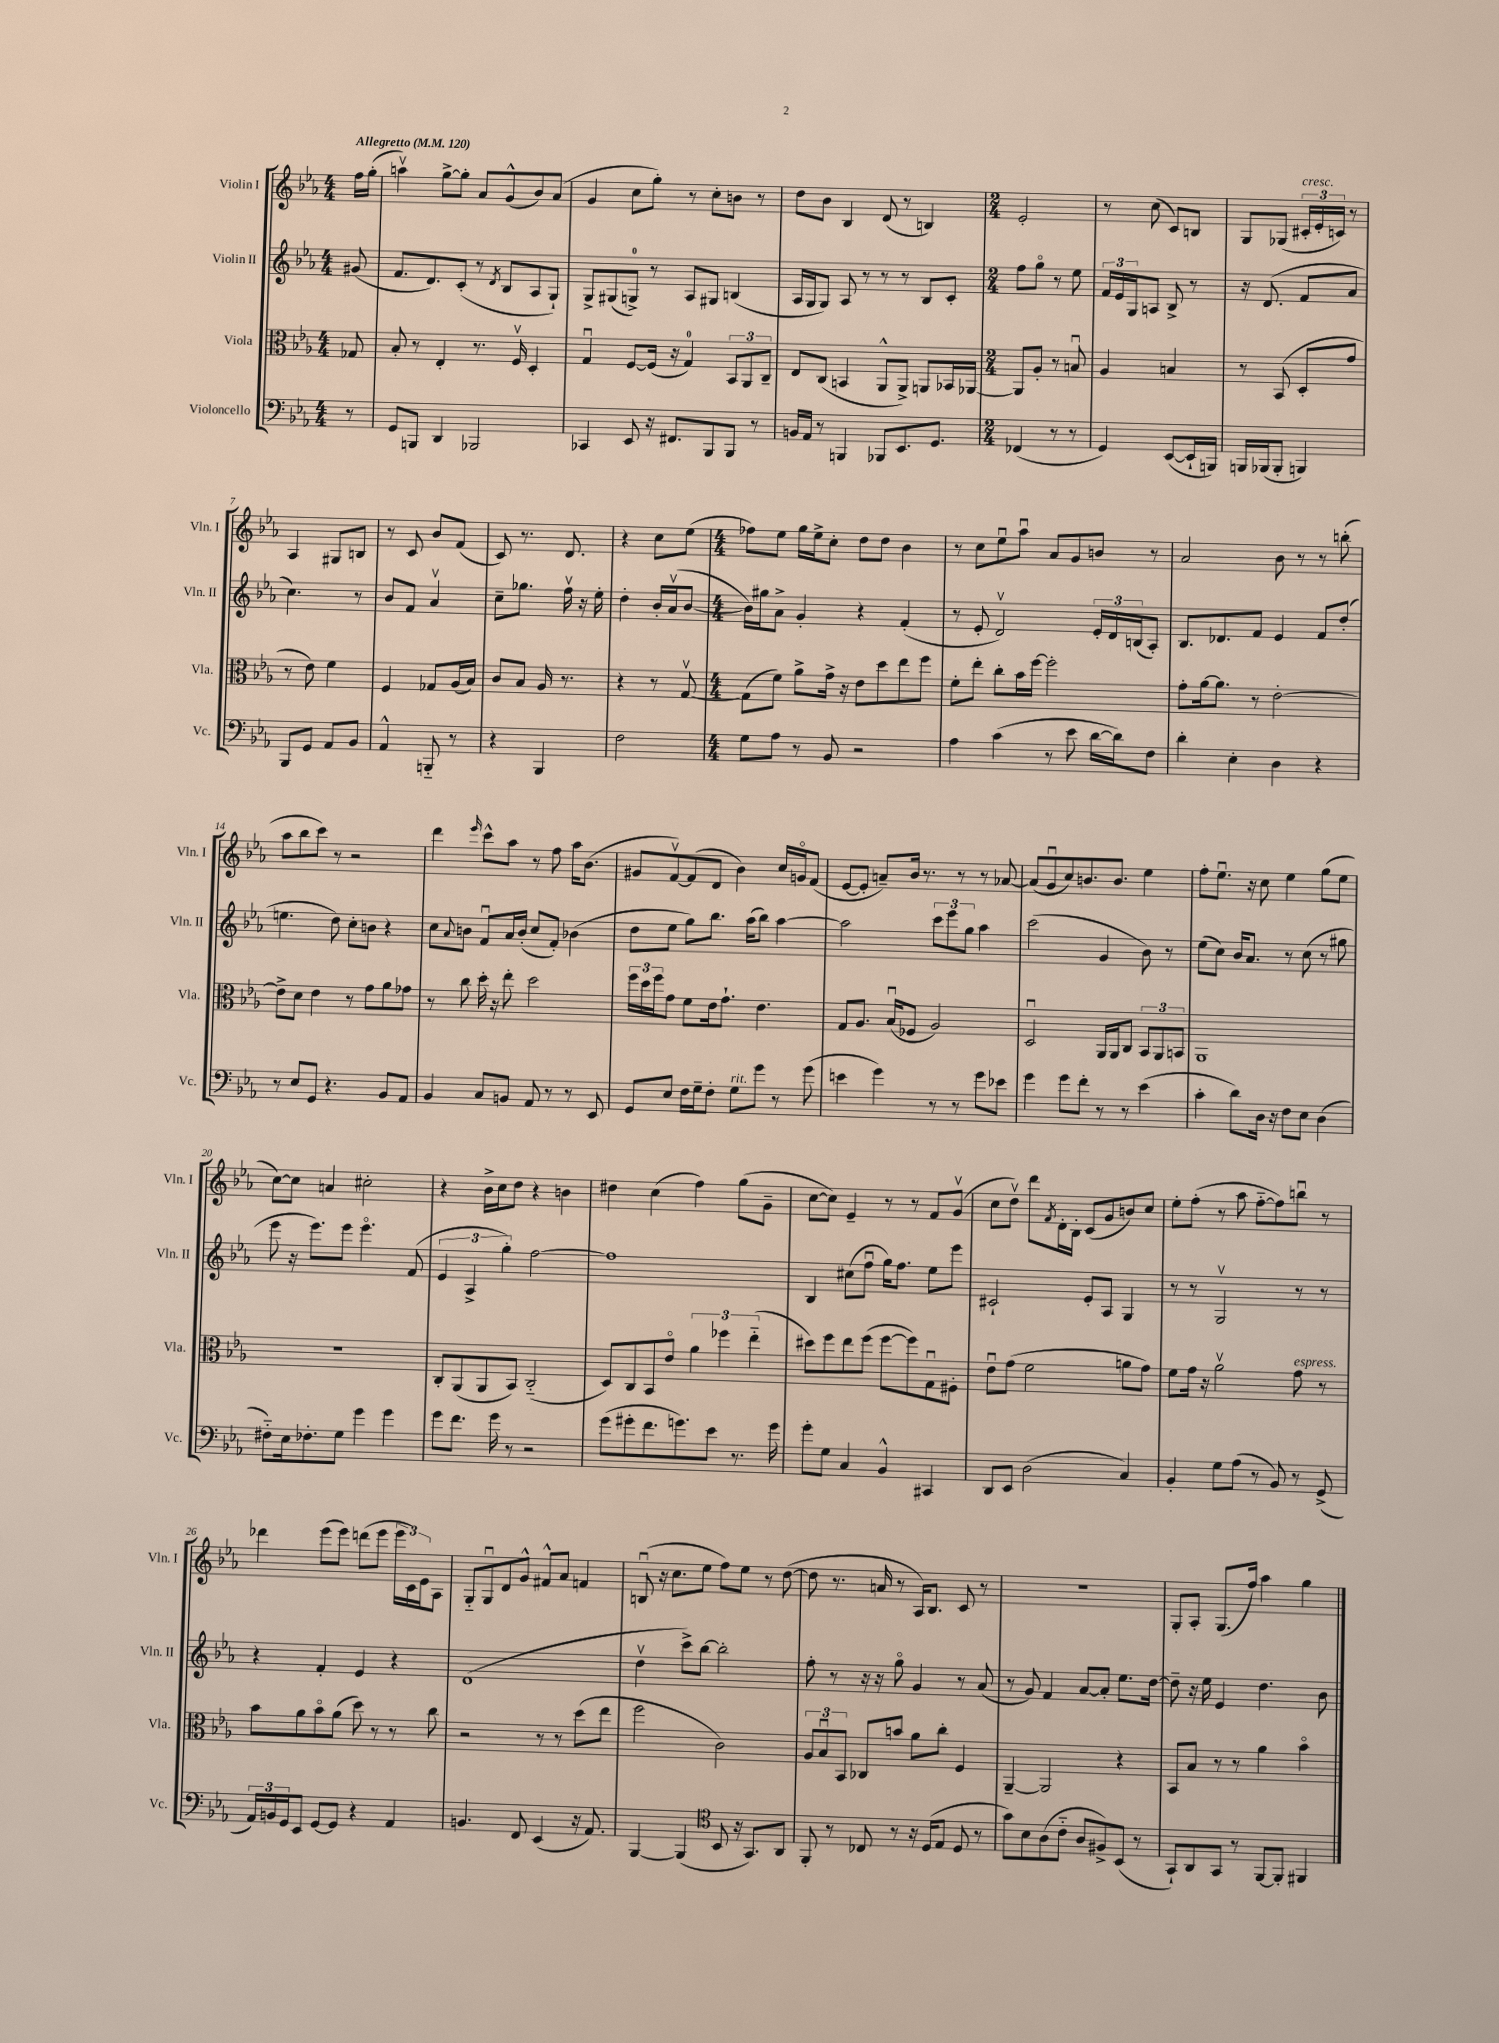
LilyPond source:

<<
\new StaffGroup <<
\new Staff = "s0" \with { instrumentName = "Violin I" shortInstrumentName = "Vln. I" } {
    \clef treble \key ees \major \numericTimeSignature \time 4/4 \partial 8 \tempo "Allegretto" 4 = 120
    f''16 g''16-.( |
    a''4\upbow) g''8~-> g''8-. aes'8 g'8-^( bes'8) aes'8( |
    g'4 c''8 g''8-.) r8 c''8-. b'8 r8 |
    d''8 bes'8 bes4 d'8( r8 b4) |
    \numericTimeSignature \time 2/4 ees'2-. |
    r8 c''8( c'8) b8 |
    g8 ges8( \tuplet 3/2 { cis'16-.^\markup { \italic "cresc." } ees'16-. c'16) } r8 |
    aes4 gis8 b8 |
    r8 c'8 bes'8 f'8( |
    c'8) r8. d'8. |
    r4 c''8 ees''8( |
    \numericTimeSignature \time 4/4 fes''8) ees''8 g''16 ees''16-> c''8-. d''8 d''8 bes'4 |
    r8 c''8 ees''8\downbow aes''8\downbow aes'8 g'8 b'8 r8 |
    aes'2 bes'8 r8 r8 b''8-.( |
    aes''8 bes''8 c'''8) r8 r2 |
    d'''4 \grace { ees'''16 } c'''8-^ aes''8 r8 f''8 aes''16 bes'8.( |
    gis'8 f'8~\upbow) f'8( d'8 bes'4) c''16 g'16\flageolet f'8( |
    ees'8~ ees'8-. a'8--) bes'16 r8. r8 r8 aes'8~ |
    aes'8( g'8\downbow c''8) b'8. b'8. ees''4 |
    f''8-. ees''8.\downbow r16 c''8 ees''4 g''8( ees''8 |
    c''8~) c''8 a'4 cis''2-. |
    r4 bes'16-> c''16 d''8 r4 b'4 |
    dis''4 c''4( f''4) g''8( g'8-- |
    c''8~ c''8) ees'4-- r8 r8 f'8 g'8\upbow( |
    c''8 d''8\upbow) d'''8 \acciaccatura { f'8 } d'16-. bes16-. c'8( g'8 b'8) c''8 |
    ees''8-. f''8-.( r8 aes''8 f''8~-_ f''8) b''8\downbow r8 |
    des'''4 ees'''8( ees'''8) d'''8( ees'''8 \tuplet 3/2 { ees'''16 c'16) ees'16 } aes8 |
    g8-_ g8\downbow d'8 g'8-^ fis'8-^ aes'8 f'4 |
    b8\downbow( r16 c''8. ees''8 f''8) ees''8 r8 d''8~( |
    d''8 r8. a'16 r8 aes16) bes8. c'8 r8 |
    R1 |
    g8-. aes8-. g8.( f''16) aes''4 g''4 \bar "|." |
}
\new Staff = "s1" \with { instrumentName = "Violin II" shortInstrumentName = "Vln. II" } {
    \clef treble \key ees \major \numericTimeSignature \time 4/4 \partial 8
    gis'8( |
    f'8. d'8.) c'8-.( r8 \acciaccatura { d'8 } bes8 aes8 g8-!) |
    g8-> gis8( g8-0->) r8 aes8 gis8 b4( |
    aes16 g16 g8) aes8 r8 r8 r8 bes8 c'8-. |
    \numericTimeSignature \time 2/4 f''8 g''8\flageolet r8 ees''8 |
    \tuplet 3/2 { f'16 ees'16 g16 } a8 bes8-> r8 |
    r16 d'8.( f'8 aes'8 |
    c''4.) r8 |
    bes'8 f'8 aes'4\upbow |
    c''8-- ges''8. f''16\upbow r16 ees''16-. |
    d''4-. bes'16-. aes'16\upbow( bes'8~ |
    \numericTimeSignature \time 4/4 bes'16) gis''16 aes'8-> g'4-. r4 f'4-.( |
    r8 ees'8-. d'2\upbow) \tuplet 3/2 { ees'16-. d'16 b16( } aes8-.) |
    bes8. des'8. f'8 ees'4 f'8 d''8-.( |
    e''4. d''8) c''8-. b'8 r4 |
    c''8 \appoggiatura { aes'8 } b'8 f'8\downbow aes'16 b'16-.( c''8 f'8-.) bes'4( |
    d''8 ees''8 g''8) bes''8. aes''16( bes''8) aes''4~ |
    aes''2 \tuplet 3/2 { c'''8 ees'''8 g''8 } aes''4 |
    c'''2( g'4 bes'8) r8 |
    ees''8( c''8) bes'16 aes'8. r8 c''8( r8 gis''8 |
    ees'''8 r16 ees'''8.) ees'''8 ees'''4.\flageolet f'8( |
    \tuplet 3/2 { ees'4 aes4-> g''4-.) } f''2~ |
    f''1 |
    bes4 cis''8( f''8\downbow g''16) f''8. ees''8 ees'''8 |
    cis'2-! ees'8-. aes8 g4 |
    r8 r8 g2\upbow r8 r8 |
    r4 f'4-. ees'4 r4 |
    d'1( |
    d''4\upbow c'''8->) bes''8~ bes''2-. |
    f''8-. r8 r16 r16 g''8\flageolet g'4 r8 aes'8( |
    r8 g'8) f'4 aes'8~ aes'8-. ees''8. d''16~ |
    d''8-- r16 ees''16 ees'4 d''4. bes'8 \bar "|." |
}
\new Staff = "s2" \with { instrumentName = "Viola" shortInstrumentName = "Vla." } {
    \clef alto \key ees \major \numericTimeSignature \time 4/4 \partial 8
    ges8 |
    bes8-. r8 ees4-. r8. f16\upbow d4-. |
    g4\downbow f8~ f16( r16 g4-0) \tuplet 3/2 { bes,8 aes,8 c8-- } |
    ees8 c8( b,4 aes,8-^ aes,8->) a,8 bes,16 aes,16~ |
    \numericTimeSignature \time 2/4 aes,8 aes8-. r8 b8\downbow |
    aes4 b4 |
    r8 bes,8( d8-. g'8 |
    r8 ees'8) f'4 |
    f4 ges8 aes16( bes16) |
    c'8 bes8 aes16 r8. |
    r4 r8 g8~\upbow |
    \numericTimeSignature \time 4/4 g8( f'8) aes'8-> g'16-> r16 ees'8 d''8 ees''8 f''8 |
    f'8-. ees''8-. c''8-. bes'16 f''16~ f''2-. |
    g'8-. aes'16~ aes'8. r8 ees'2~-. |
    ees'8-> d'8 ees'4 r8 g'8 aes'8 ges'8 |
    r8 c''8 d''16-. r16 ees''8-. d''2 |
    \tuplet 3/2 { f''16 d''16 f''16 } g'8 f'8 ees'16 g'8.-! ees'4. |
    g8 aes8. bes16\downbow( fes8 aes2) |
    d2\downbow aes,16 aes,16 c8 \tuplet 3/2 { bes,8 aes,8 b,8 } |
    aes,1 |
    R1 |
    c8-. aes,8( aes,8 bes,8) c2-_( |
    d8) c8 bes,8 ees'8\flageolet \tuplet 3/2 { aes'4 fes''4 ees''4-_( } |
    dis''8) f''8 ees''8 f''8( f''8~ f''8) g8\downbow fis8-. |
    ees'8\downbow g'8( f'2 a'8 g'8) |
    f'8 g'16 r16 aes'2\upbow g'8^\markup { \italic "espress." } r8 |
    bes'8 aes'8 bes'8\flageolet aes'8( d''8) r8 r8 c''8 |
    r2 r8 r8 d''8( ees''8 |
    f''2 c'2) |
    \tuplet 3/2 { aes8 bes8\downbow bes,8 } ces8 b'8 aes'8 c''8-. f4 |
    aes,4~-- aes,2 r4 |
    bes,8 bes8 r8 r8 aes'4 bes'4\flageolet \bar "|." |
}
\new Staff = "s3" \with { instrumentName = "Violoncello" shortInstrumentName = "Vc." } {
    \clef bass \key ees \major \numericTimeSignature \time 4/4 \partial 8
    r8 |
    g,8 b,,8 d,4 bes,,2 |
    ces,4 ees,8 r16 fis,8. bes,,8 bes,,8 r8 |
    b,16 aes,16 r8 b,,4 bes,,8 ees,8. g,8. |
    \numericTimeSignature \time 2/4 fes,4( r8 r8 |
    g,4) ees,8~( ees,16-! b,,16) |
    b,,16 bes,,16( bes,,8-. b,,4) |
    bes,,8 g,8 aes,8 bes,8 |
    aes,4-^ b,,8-_ r8 |
    r4 bes,,4 |
    f2 |
    \numericTimeSignature \time 4/4 g8 aes8 r8 bes,8 r2 |
    aes4 c'4( r8 ees'8 d'16~ d'16) f8 |
    d'4-. ees4-. d4 r4 |
    r8 ees8 g,8 r4. bes,8 aes,8 |
    bes,4 c8 b,8 aes,8 r8 r8 ees,8 |
    g,8 ees8 f16 g16-- f8-. g8^\markup { \italic "rit." } g'8 r8 g'8( |
    e'4 g'4) r8 r8 g'8 ees'8 |
    g'4 g'8 f'8-. r8 r8 ees'4( |
    c'4-. d'8) d16 r16 f8 ees8 d4( |
    fis8-_) ees16 fes8.-. g8 g'4 g'4 |
    g'8 f'8. g'16 r8 r2 |
    g'8( gis'8-. f'8. g'8.) ees'8 r8. g'16 |
    g'8-. g8 c4 bes,4-^ cis,4 |
    d,8 ees,8 d2( c4) |
    bes,4-. g8 aes8( r8 bes,8) r8 g,8->( |
    \tuplet 3/2 { aes,16) b,16 g,16 } ees,8 g,8~ g,8 r4 aes,4 |
    b,4. f,8 ees,4( r16 aes,8.) |
    bes,,4~ bes,,4( \clef tenor bes,8 r16 g,8.) aes,8 |
    f,8-. r8 ces8 r8 r16 d16( ees8 d8 r8 |
    g'8) bes8 aes8( c'8-_ aes8 fis8->) bes,8( r8 |
    g,8-!) aes,8 g,8 r8 f,8~ f,8-. fis,4 \bar "|." |
}
>>
>>
